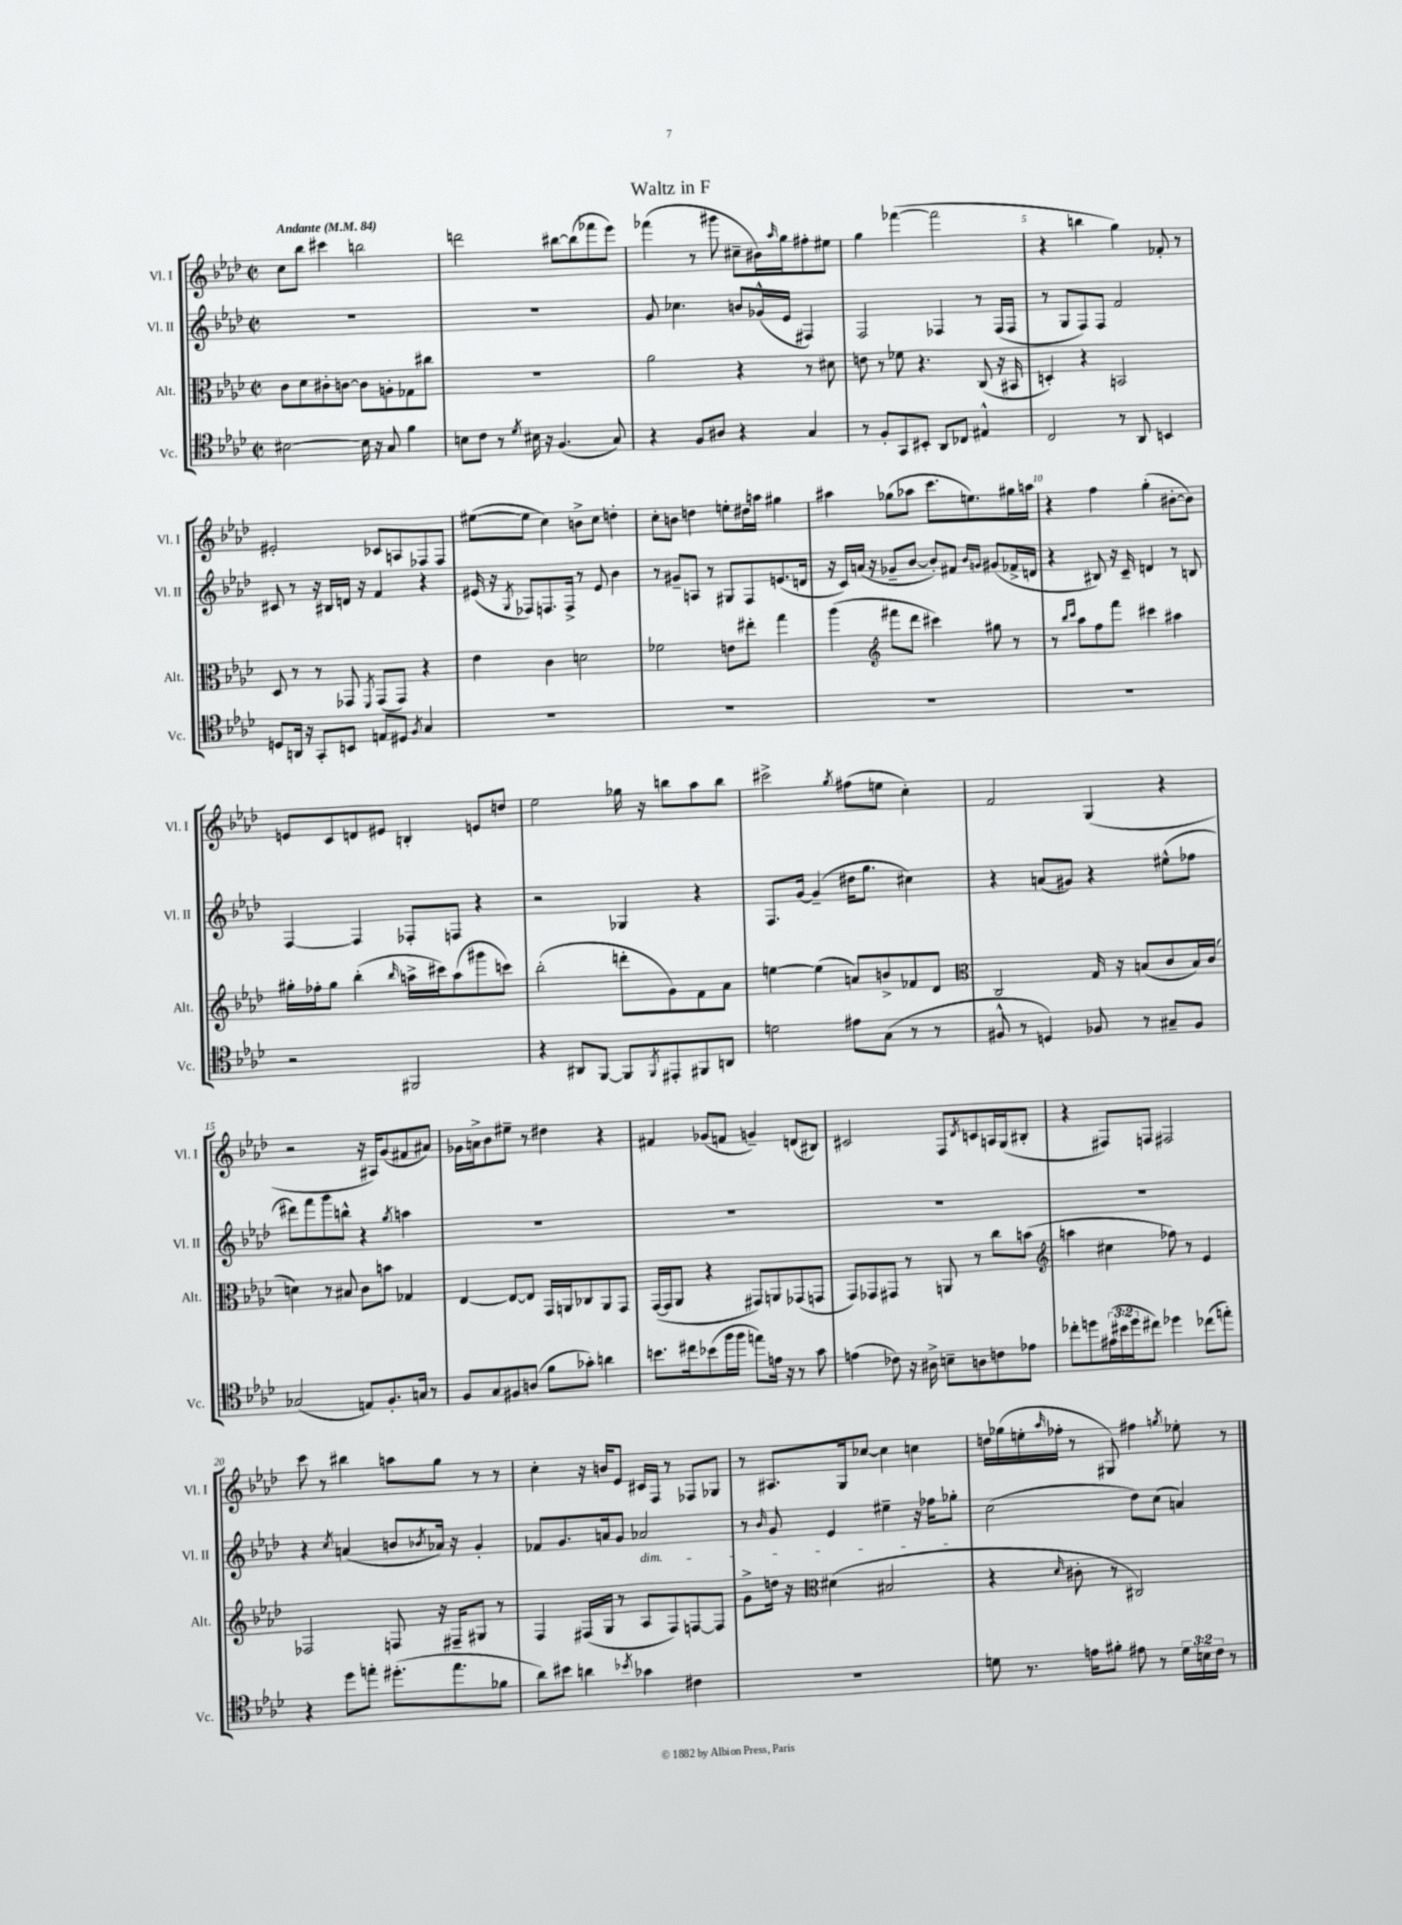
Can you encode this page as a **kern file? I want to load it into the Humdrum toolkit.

**kern	**kern	**kern	**kern
*staff4	*staff3	*staff2	*staff1
*clefC4	*clefC3	*clefG2	*clefG2
*k[b-e-a-d-]	*k[b-e-a-d-]	*k[b-e-a-d-]	*k[b-e-a-d-]
*M2/2	*M2/2	*M2/2	*M2/2
*met(c|)	*met(c|)	*met(c|)	*met(c|)
*MM84	*MM84	*MM84	*MM84
[2B#	8c	1r	8cc
.	8d-	.	8bb-
.	8c#'	.	4ccc#
.	[8c	.	.
16B#]	8c]	.	2bb
16r	.	.	.
8G	8A'	.	.
4f	8G-	.	.
.	8cc#	.	.
=	=	=	=
8B	1r	1r	2ddd
8c	.	.	.
8r	.	.	.
8qd-	.	.	.
16B#	.	.	.
16r	.	.	.
(4.F	.	.	[8bb#
.	.	.	(8bb#]
.	.	.	8fff-
8G)	.	.	8eee-)
=	=	=	=
4r	2a-	8g	(4fff-
.	.	4.cc-	.
8F	.	.	8r
8A#	.	.	8ggg#
4r	4r	8b	8cc#~
.	.	(16g-^^	16b#)
.	.	.	16qqaa-
.	.	16e-	16gg
4G	8r	4F#)	8ff#'
.	8d#	.	8ee#
=	=	=	=
8r	8e	2F	4gg
8F'	8r	.	.
8GG	8f-	.	([4fff-
8BB#'	4.r	.	.
8AA-	.	4F-	2fff-]
8C-	.	.	.
4E#^^	(8C	8r	.
.	16r	(16F-	.
.	16BB#	16F-	.
=	=	=	=
2C	4D')	8r	4r
.	.	8G	.
.	4r	8F)	4bb
.	.	8F	.
8r	2BB	2f	4gg)
8AA-	.	.	.
4BB	.	.	8f-'
.	.	.	8r
=	=	=	=
8D	8D-	8c#	2e#'
16AA	8r	8r	.
16r	.	.	.
8GG'	8r	16r	.
.	.	16B#	.
8BB	8GG-	16d	.
.	.	16r	.
.	8qFF	.	.
8E	(8GG-	4f	8c-
8D#	8GG-)	.	8A
8qF	.	.	.
4G	4r	4r	8F-
.	.	.	8F-
=	=	=	=
1r	4e-	(16e#	([8ee#
.	.	16r	.
.	.	8qG	.
.	.	8F-)	8ee#]
.	4c	8.F	4cc)
.	.	16F^	.
.	2d	8r	8b^
.	.	8e#	8cc
.	.	4b-	4dd'
=	=	=	=
1r	2f-	8r	8cc'
.	.	8g#~	8b
.	.	8A	4dd
.	.	8r	.
.	8e	8G#	8ee'
.	8ee#'	8F	16dd#
.	.	.	16aa
.	4gg	(8.e	4gg#
.	.	16d	.
=	=	=	=
1r	(4aa-	16r	4aa#
.	.	16c)	.
.	.	(16a	.
.	.	16r	.
*	*clefG2	*	*
.	8fff#	8g-~	(8gg-
.	8ddd-	[8b-	8aa-
.	4ccc#)	8b-'])	8.ccc
.	.	8f#	.
.	.	.	8.ee)
.	.	16qqb-	.
.	.	16qqg	.
.	8gg#	(8g#	.
.	8r	16f-^	16gg#
.	.	16d	16aa
=	=	=	=
1r	8r	4r	4r
.	16qqbb-	.	.
.	16qqccc	.	.
.	8aa-	.	.
.	8ff	8B#)	4ff
.	8fff	16r	.
.	.	16c~	.
.	4ccc#	4d	(4gg'
.	4aa#	8r	[8b#'
.	.	8B	8b#])
=	=	=	=
2r	16gg#'	[4F	8e
.	16ff-'	.	.
.	8gg#	.	8c
.	(4bb-'	4F]	8d
.	.	.	8e#
.	16qqbb-	.	.
2FF#	16aa^	8F-'	4B'
.	16ccc#)	.	.
.	(8aa	8F	.
.	8ggg#	4r	8e
.	8ccc)	.	8dd
=	=	=	=
4r	(2bb-'	2r	2ee-
8AA#	.	.	.
[8FF	.	.	.
8FF]	8ddd'	4G-	16gg-
.	.	.	16r
8qFF	.	.	.
8EE#'	8g)	.	8bb
8FF#	8f	4r	8aa-
8AA	8a-	.	8bb
=	=	=	=
2d	[4ee	8.F	2ccc#^
.	.	[16g	.
.	(4ee]	(4g~]	.
.	.	.	8qgg
8e#	8a)	16dd#	(8ff#
.	.	8.gg	.
(8G	8b^	.	8ee
8r	8f-	4cc#)	4cc')
8r	8d-	.	.
=	=	=	=
*	*clefC3	*	*
8F#^^	2C	4r	2f
8r	.	.	.
4D)	.	(8a	.
.	.	8g#)	.
8F-	16G	4r	(4G
.	16r	.	.
8r	(8B	.	.
8G#~	8c	(8ee#^^	4r
8F-	16B)	8ff-	.
.	(16c	.	.
=	=	=	=
(2G-	4d)	8ddd#)	2r
.	.	8fff	.
.	8r	8ggg	.
.	8B#	8bb^^	.
8E)	8c	4r	16r
.	.	.	16A#)
8.F'	8b	.	(8g
.	.	8qgg	.
.	4G-	4aa	8f#
16G	.	.	.
8r	.	.	8a#)
=	=	=	=
8F	[4E-	1r	16g-
.	.	.	16a^
8G	.	.	8b-
8F#	8E-_	.	8ee#~
(8A	8E-]	.	8r
8f	16GG	.	4dd#
.	16AA	.	.
8g-')	8C-	.	.
4a	8AA	.	4r
.	8GG	.	.
=	=	=	=
8.b	([16GG	1r	4f#
.	16GG]	.	.
.	8AA-	.	.
16cc#	.	.	.
(8b-	4r	.	(8g-
16ff	.	.	8f
16ff	.	.	.
8ee)	8GG#)	.	4g~)
16e	8AA	.	.
16r	.	.	.
8r	(8GG-	.	(8d
8g	8GG	.	8B#)
=	=	=	=
(4e	8GG)	1r	2c#
.	8GG-	.	.
8c-)	8GG#	.	.
16r	8r	.	.
16A#^	.	.	.
8B~	8AA	.	8F
.	.	.	8qd-
8A	8r	.	8c
8c	8cc	.	16A
.	.	.	(16G
8e-	(8b	.	8B#'
=	=	=	=
*	*clefG2	*	*
8cc-'	4aa	1r	4r
8dd	.	.	.
(24e#	4cc#	.	8F#)
24b#	.	.	.
24dd	.	.	.
8cc#)	.	.	8F
4dd-	8ff-)	.	2F#
.	8r	.	.
(8cc-	4e-	.	.
8ee')	.	.	.
=	=	=	=
4r	2F-	4r	8ccc
.	.	.	8r
.	.	8qcc	.
8dd-	.	(4a	4bb#
8ee'	.	.	.
(8.dd#'	8F	8b	8aa
.	.	8qb-	.
.	16r	16a-)	8gg
8.ee	16F#~	16r	.
.	8G#	4g'	8r
8f-	8r	.	8r
=	=	=	=
8a-)	4F	8f-	4cc'
8b#	.	8.g	.
4a	(16F#	.	16r
.	16G	16a	16b
.	8r	8g	8e-
8qb-	.	.	.
4g-	8A-	2a-	16c#
.	.	.	16F
.	8F#)	.	8r
4c#	[8F	.	8F-
.	8F]	.	8G-
=	=	=	=
1r	8g^	8r	8r
.	.	16qqb-	.
.	16dd	8g	8.A#
.	16r	.	.
*	*clefC3	*	*
.	(4d#	4e-	.
.	.	.	16G
.	.	.	[8cc-
.	2B#	4ee#~	4cc-]
.	.	16r	4cc
.	.	16ff-	.
.	.	8gg-'	.
=	=	=	=
8d	4r	(2cc	16dd
.	.	.	(16gg-
8.r	.	.	16ee'
.	.	.	16qqaa-
.	.	.	16ff-'
.	16qqd-	.	.
.	8c#'	.	8r
16e	.	.	.
8f#'	8r	.	8G#)
8e#	2C#)	8dd-)	4ff#
8r	.	(8cc	.
.	.	.	8qgg
24d	.	4a)	8ee-'
24B	.	.	.
24c	.	.	.
8r	.	.	8r
==	==	==	==
*-	*-	*-	*-
